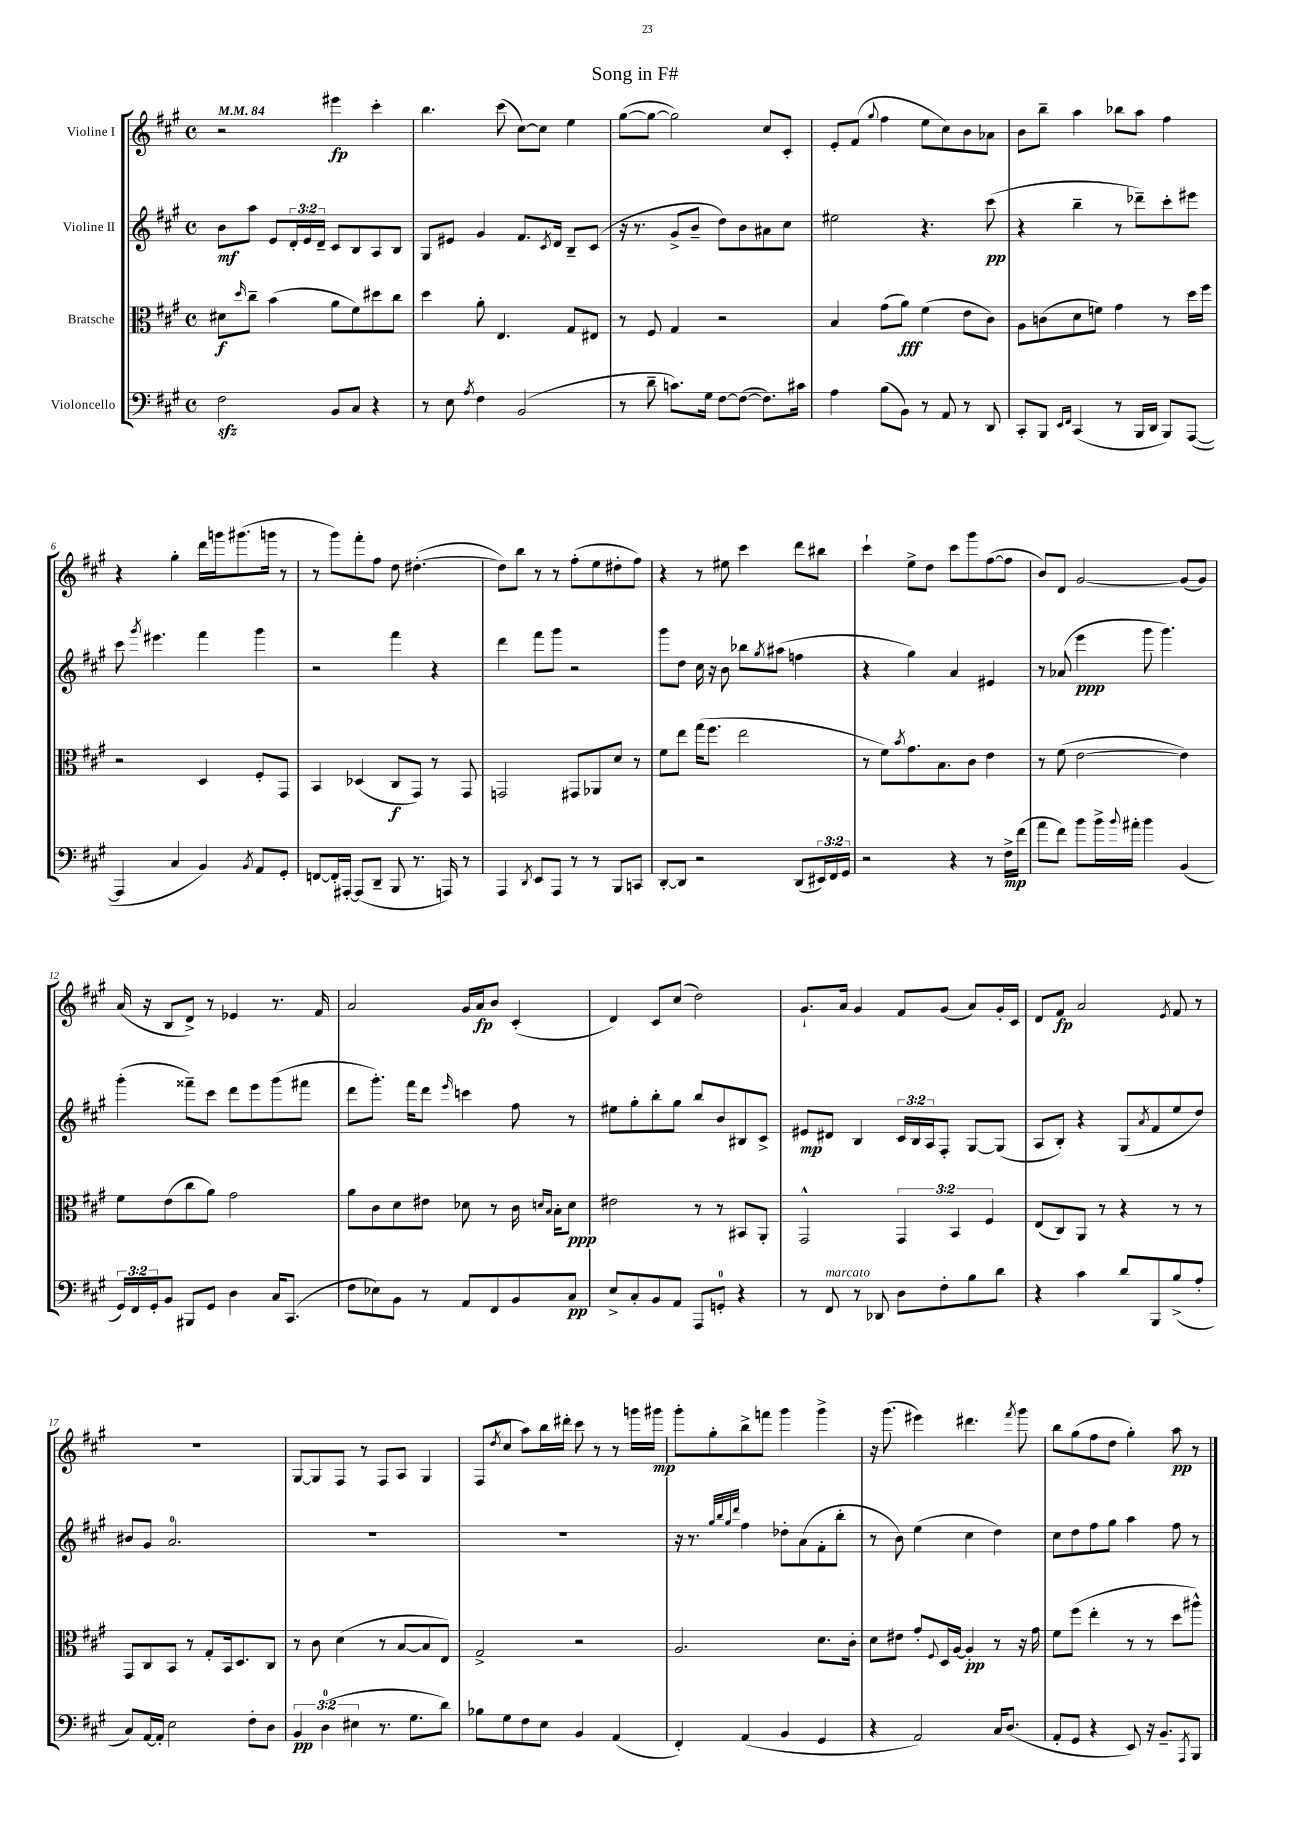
\header { title = "Song in F#" }
<<
\new StaffGroup <<
\new Staff = "s0" \with { instrumentName = "Violine I" } {
    \clef treble \key a \major \defaultTimeSignature \time 4/4 \tempo 4 = 84
    r2 eis'''4\fp cis'''4-. |
    b''4. cis'''8( cis''8~) cis''8 e''4 |
    gis''8~( gis''8~ gis''2) cis''8 cis'8-. |
    e'8-. fis'8( \appoggiatura { gis''8 } fis''4 e''8 cis''8) b'8 aes'8 |
    b'8 b''8-- a''4 bes''8 a''8 fis''4 |
    r4 gis''4-. d'''16 g'''16 gis'''8.( g'''16 r8 |
    r8 gis'''8) fis'''8-. fis''8 d''8 dis''4.~-.( |
    dis''8) b''8 r8 r8 fis''8-.( e''8 dis''8-. fis''8) |
    r4 r8 eis''8 cis'''4 d'''8 bis''8 |
    cis'''4-! e''8-> d''8 cis'''8 gis'''8 fis''8~( fis''8 |
    b'8) d'8 gis'2~ gis'8( gis'8) |
    a'16( r16 b8 d'8->) r8 ees'4 r8. fis'16 |
    a'2 gis'16 a'16\fp b'8 cis'4-.( |
    d'4) cis'8 cis''8( d''2) |
    gis'8.-! a'16 gis'4 fis'8 gis'8( a'8) gis'16-. cis'16 |
    d'8 fis'8\fp a'2 \acciaccatura { e'8 } fis'8 r8 |
    R1 |
    gis8~ gis8 fis8 r8 fis8 a8 gis4 |
    fis8( \acciaccatura { d''8 } cis''8 a''8) b''16 dis'''16-. cis'''8 r8 r8 g'''16 gis'''16\mp |
    gis'''8-. gis''8-. b''8-> f'''8 gis'''4 gis'''4-> |
    r16 gis'''8.( eis'''4) dis'''4. \acciaccatura { fis'''8 } gis'''8 |
    b''8 gis''8( fis''8 d''8 gis''4-.) a''8\pp r8 \bar "|." |
}
\new Staff = "s1" \with { instrumentName = "Violine II" } {
    \clef treble \key a \major \defaultTimeSignature \time 4/4 \override Staff.TupletNumber.text = #tuplet-number::calc-fraction-text
    b'8\mf a''8 e'8 \tuplet 3/2 { d'16-. e'16 d'16-- } cis'8 b8 a8 b8 |
    gis8 eis'8 gis'4 fis'8. \acciaccatura { cis'8 } d'16 b8-- cis'8( |
    r16 r8. gis'8-> b'8-- d''8) b'8 ais'8 cis''8 |
    eis''2 r4. cis'''8\pp( |
    r4 b''4-- r8 des'''8--) cis'''8-. eis'''8 |
    cis'''8 \acciaccatura { gis'''8 } eis'''4. fis'''4 gis'''4 |
    r2 fis'''4 r4 |
    d'''4 fis'''8 gis'''8 r2 |
    gis'''8 d''8 cis''16 r16 b'8 bes''8 \acciaccatura { gis''8 } ais''8( f''4 |
    r4 gis''4) a'4 eis'4 |
    r8 aes'8( e'''4\ppp gis'''8 gis'''4.) |
    gis'''4-.( fisis'''8--) cis'''8 d'''8 e'''8 gis'''8( fis'''8 |
    d'''8 gis'''8.-.) fis'''16 d'''8 \grace { e'''16 } c'''4 fis''8 r8 |
    eis''8 gis''8-. b''8-. gis''8 b''8 b'8 bis8 cis'8-> |
    eis'8\mp dis'8 b4 \tuplet 3/2 { cis'16 b16 a16 } fis8-. gis8~ gis8( |
    a8 b8-.) r4 gis8( \acciaccatura { a'8 } fis'8 e''8 d''8) |
    bis'8 gis'8 a'2.-0 |
    R1 |
    R1 |
    r16 r8. \grace { gis''32 b''32 gis''32 d'''32 } fis''4 des''8-. a'8( fis'8-. b''8-. |
    r8 b'8) e''4( cis''4 d''4) |
    cis''8 d''8 fis''8 gis''8 a''4 fis''8 r8 \bar "|." |
}
\new Staff = "s2" \with { instrumentName = "Bratsche" } {
    \clef alto \key a \major \defaultTimeSignature \time 4/4 \override Staff.TupletNumber.text = #tuplet-number::calc-fraction-text
    dis'8\f \grace { d''16 } cis''8-- b'4( a'8 fis'8) dis''8 cis''8 |
    d''4 a'8-. e4. gis8 eis8 |
    r8 fis8 gis4 r2 |
    b4 gis'8( a'8\fff) fis'4( e'8 cis'8) |
    a8 c'8( d'8 f'8) gis'4 r8 d''16 fis''16 |
    r2 d4 fis8-. gis,8 |
    b,4 des4( cis8\f gis,8) r8 gis,8 |
    g,2 gis,8 aes,8 d'8 r8 |
    fis'8 e''8 gis''16( fis''8. e''2 |
    r8 fis'8) \acciaccatura { b'8 } gis'8. b8. cis'8 e'4 |
    r8 fis'8( e'2~ e'4) |
    fis'8 e'8( cis''8 a'8) gis'2 |
    a'8 cis'8 d'8 eis'8 des'8 r8 cis'16 \grace { d'16 b16 } b16-. d'8\ppp |
    eis'2 r8 r8 bis,8 a,8-. |
    gis,2-^ \tuplet 3/2 { gis,4 b,4 fis4 } |
    e8( cis8) a,8 r8 r4 r8 r8 |
    gis,8 cis8 b,8 r8 gis8-. b,16 d8. cis8 |
    r8 cis'8 d'4( r8 b8~ b8 e8) |
    gis2-> r2 |
    a2. d'8. cis'16-. |
    d'8 eis'8 gis'8-. \appoggiatura { fis8 } d16 a16~ a4-.\pp r8 r16 gis'16 |
    fis'8 fis''8( e''4-. r8 r8 d''8 ais''8-^) \bar "|." |
}
\new Staff = "s3" \with { instrumentName = "Violoncello" } {
    \clef bass \key a \major \defaultTimeSignature \time 4/4 \override Staff.TupletNumber.text = #tuplet-number::calc-fraction-text
    fis2\sfz b,8 cis8 r4 |
    r8 e8 \acciaccatura { a8 } fis4 b,2( |
    r8 d'8-- c'8.) gis16 fis8~ fis8~( fis8.) cis'16 |
    a4 b8( b,8) r8 a,8 r8 d,8 |
    cis,8-. b,,8 \grace { e,16 fis,16 } cis,4( r8 b,,16 d,16 b,,8) a,,8~( |
    a,,4 cis4 b,4) \acciaccatura { b,8 } a,8 gis,8-. |
    f,8~ f,16-. ais,,16~-. ais,,8( d,8-- b,,8 r8. a,,16) r8 |
    a,,4 \acciaccatura { d,8 } e,8 a,,8 r8 r8 b,,8 c,8 |
    d,8~-. d,8 r2 d,8( \tuplet 3/2 { eis,16) fis,16 gis,16 } |
    r2 r4 r8 fis16->\mp fis'16( |
    a'8 fis'8) b'8 b'16-> \appoggiatura { b'8 } ais'16-. b'4 b,4( |
    \tuplet 3/2 { gis,16) fis,16 gis,16-. } b,8 bis,,8 gis,8 d4 cis16 cis,8.( |
    fis8 ees8) b,8 r8 a,8 fis,8 b,8 cis8\pp |
    e8-> cis8-. b,8 a,8 a,,8 g,8-0-. r4 |
    r8 fis,8^\markup { \italic "marcato" } r8 des,8 d8 fis8-. b8 d'8 |
    r4 cis'4 d'8 b,,8 b8->( a8-. |
    cis8) a,16~ a,16-. e2 fis8-. d8 |
    \tuplet 3/2 { b,4\pp d4-0( eis4 } r8. gis8. d'8) |
    bes8 gis8 fis8 e8 b,4 a,4( |
    fis,4-.) a,4( b,4 gis,4 |
    r4 a,2) cis16 d8.( |
    a,8-. gis,8 r4 e,8) r16 b,8.-- \acciaccatura { a,,8 } b,,8 \bar "|." |
}
>>
>>
